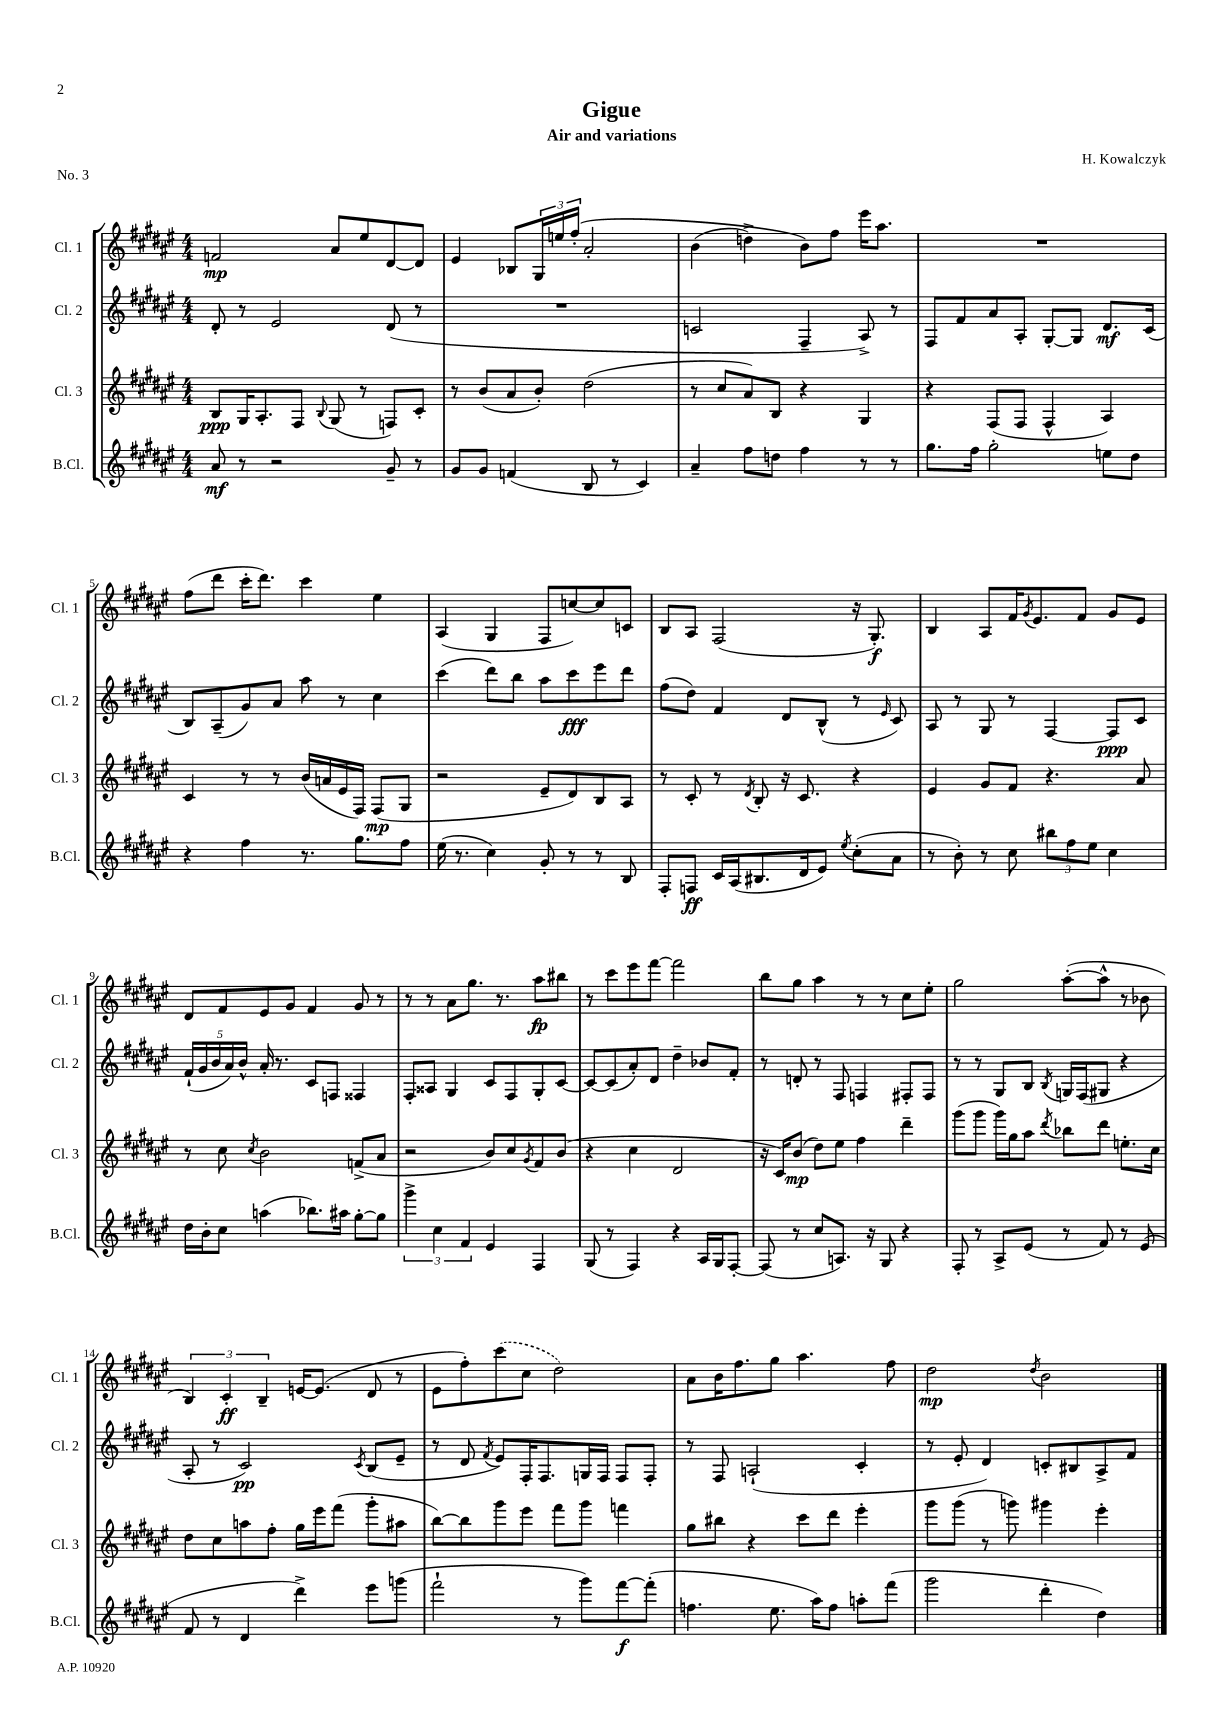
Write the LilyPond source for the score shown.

\header { title = "Gigue" composer = "H. Kowalczyk" subtitle = "Air and variations" piece = "No. 3" }
<<
\new StaffGroup <<
\new Staff = "s0" \with { instrumentName = "Cl. 1" shortInstrumentName = "Cl. 1" } {
    \clef treble \key fis \major \numericTimeSignature \time 4/4
    f'2\mp ais'8 eis''8 dis'8~ dis'8 |
    eis'4 bes8 \tuplet 3/2 { gis16 e''16 fis''16-.\( } ais'2-. |
    b'4( d''4->) b'8\) fis''8 eis'''16 ais''8. |
    R1 |
    fis''8( dis'''8 cis'''16-. dis'''8.) cis'''4 eis''4 |
    ais4( gis4 fis8 c''8~) c''8 c'8 |
    b8 ais8 fis2( r16 gis8.-.\f) |
    b4 ais8 fis'16 \acciaccatura { gis'8 } eis'8. fis'8 gis'8 eis'8 |
    dis'8 fis'8 eis'8 gis'8 fis'4 gis'8 r8 |
    r8 r8 ais'8 gis''8. r8. ais''8\fp bis''8 |
    r8 cis'''8 eis'''8 fis'''8~ fis'''2 |
    b''8 gis''8 ais''4 r8 r8 cis''8 eis''8-. |
    gis''2 ais''8~-.( ais''8-^ r8 bes'8 |
    \tuplet 3/2 { b4) cis'4-.\ff b4-- } e'16~ e'8.( dis'8 r8 |
    eis'8 fis''8-.) \once \slurDashed cis'''8( cis''8 dis''2) |
    ais'8 b'16 fis''8. gis''8 ais''4. fis''8 |
    dis''2\mp \acciaccatura { dis''8 } b'2 \bar "|." |
}
\new Staff = "s1" \with { instrumentName = "Cl. 2" shortInstrumentName = "Cl. 2" } {
    \clef treble \key fis \major \numericTimeSignature \time 4/4
    dis'8-. r8 eis'2 dis'8( r8 |
    R1 |
    c'2 fis4-- ais8->) r8 |
    fis8 fis'8 ais'8 ais8-. gis8~-. gis8 dis'8.\mf cis'16( |
    b8) ais8--( gis'8) ais'8 ais''8 r8 cis''4 |
    cis'''4( dis'''8) b''8 ais''8 cis'''8\fff eis'''8 dis'''8 |
    fis''8( dis''8) fis'4 dis'8 b8-^( r8 \grace { eis'16 } cis'8) |
    ais8 r8 gis8 r8 fis4~ fis8\ppp cis'8 |
    \tuplet 5/4 { fis'16-!( gis'16 b'16 ais'16) b'16-^ } ais'16-. r8. cis'8 f8 fisis4 |
    fis8-. aisis8 gis4 cis'8 fis8 gis8-. cis'8~ |
    cis'8~ cis'8( ais'8-.) dis'8 dis''4-- bes'8 fis'8-. |
    r8 d'8-. r8 fis8 f4 fis8-. fis8 |
    r8 r8 gis8 b8 \acciaccatura { b8 } g16 fis16( gis8 r4 |
    ais8-. r8 cis'2\pp) \acciaccatura { cis'8 } b8( eis'8-- |
    r8 dis'8 \acciaccatura { fis'8 } eis'8) fis16-. fis8. g16 fis16 fis8 fis8-. |
    r8 fis8 a2-!( cis'4-. |
    r8 eis'8-. dis'4) c'8-. bis8 ais8-> fis'8 \bar "|." |
}
\new Staff = "s2" \with { instrumentName = "Cl. 3" shortInstrumentName = "Cl. 3" } {
    \clef treble \key fis \major \numericTimeSignature \time 4/4
    b8\ppp gis16 ais8.-. fis8 \appoggiatura { b8 } gis8( r8 f8) cis'8-. |
    r8 b'8( ais'8 b'8-.) dis''2( |
    r8 cis''8 ais'8) b8 r4 gis4 |
    r4 fis8( fis8 fis4-^ ais4) |
    cis'4 r8 r8 b'16( a'16 eis'16 fis16) fis8\mp( gis8 |
    r2 eis'8-- dis'8) b8 ais8 |
    r8 cis'8-. r8 \acciaccatura { dis'8 } b8-. r16 cis'8. r4 |
    eis'4 gis'8 fis'8 r4. ais'8 |
    r8 cis''8 \acciaccatura { cis''8 } b'2 f'8->( ais'8 |
    r2 b'8) cis''8 \acciaccatura { gis'8 } fis'8 b'8( |
    r4 cis''4 dis'2 |
    r16 cis'16) b'8\mp( dis''8) eis''8 fis''4 dis'''4-- |
    gis'''8( gis'''8 gis'''16) gis''16 ais''8 \acciaccatura { dis'''8 } bes''8 dis'''8 e''8.-. cis''16 |
    dis''8 cis''8 a''8 fis''8-. gis''16 eis'''16 fis'''8( gis'''8-. ais''8 |
    b''8~) b''8 gis'''8 eis'''8 fis'''8 gis'''8 f'''4 |
    gis''8 bis''8 r4 cis'''8 dis'''8 eis'''4-. |
    gis'''8 gis'''8( r8 g'''8) gis'''4 eis'''4-. \bar "|." |
}
\new Staff = "s3" \with { instrumentName = "B.Cl." shortInstrumentName = "B.Cl." } {
    \clef treble \key fis \major \numericTimeSignature \time 4/4
    ais'8\mf r8 r2 gis'8-- r8 |
    gis'8 gis'8 f'4( b8 r8 cis'4) |
    ais'4-- fis''8 d''8 fis''4 r8 r8 |
    gis''8. fis''16 gis''2-. e''8 dis''8 |
    r4 fis''4 r8. gis''8. fis''8 |
    eis''16( r8. cis''4) gis'8-. r8 r8 b8 |
    fis8-. f8\ff cis'16 ais16( bis8. dis'16 eis'8) \acciaccatura { eis''8 } cis''8-.( ais'8 |
    r8 b'8-.) r8 cis''8 \tuplet 3/2 { bis''8 fis''8 eis''8 } cis''4 |
    dis''16 b'16-. cis''8 a''4( bes''8.) ais''16 gis''8~-. gis''8 |
    \tuplet 3/2 { gis'''4-> cis''4 fis'4 } eis'4 fis4 |
    gis8( r8 fis4) r4 ais16 gis16 fis8~-. |
    fis8( r8 cis''8 a8.) r16 gis8 r4 |
    fis8-. r8 ais8-> eis'8( r8 fis'8) r8 eis'8( |
    fis'8 r8 dis'4 dis'''4->) eis'''8 g'''8( |
    fis'''2-! r8 gis'''8) fis'''8~\f fis'''8-.( |
    f''4. eis''8. ais''16) f''8 a''8-. fis'''8( |
    gis'''2 dis'''4-. dis''4) \bar "|." |
}
>>
>>
